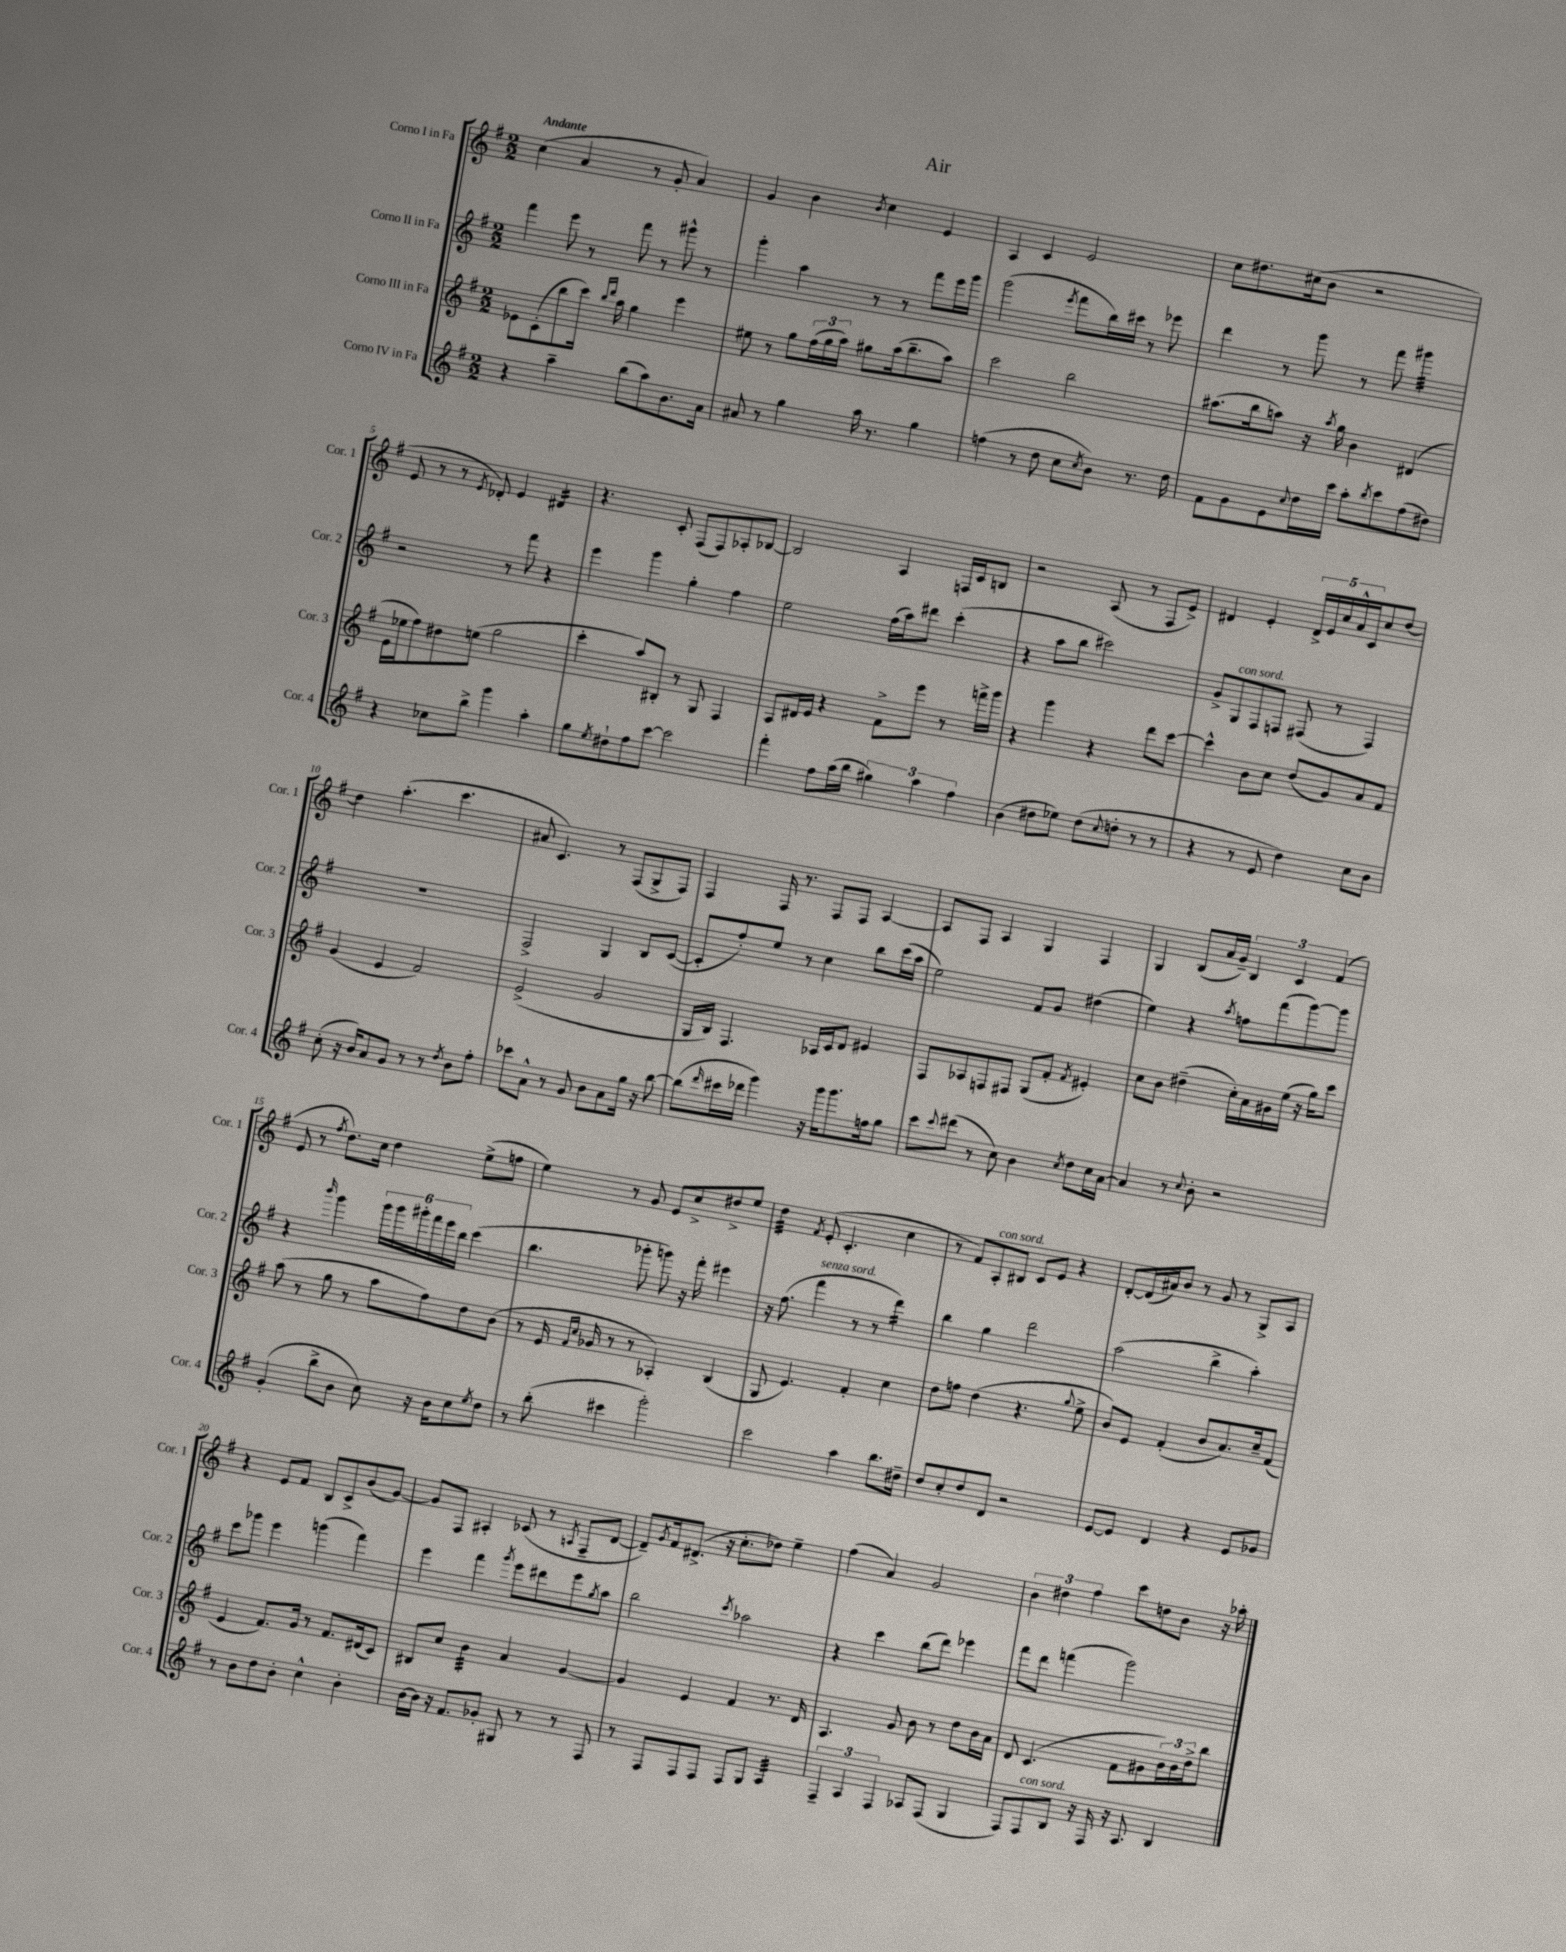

**kern	**kern	**kern	**kern
*staff4	*staff3	*staff2	*staff1
*clefG2	*clefG2	*clefG2	*clefG2
*k[f#]	*k[f#]	*k[f#]	*k[f#]
*M2/2	*M2/2	*M2/2	*M2/2
4r	8e-\L	4fff#\	(4cc\
.	(8c'\	.	.
4aa~\	8bb\	8eee\	4a/
.	16ccc\Jk)	8r	.
.	16qqbb/LL	.	.
.	16qqddd/JJ	.	.
.	16aa\	.	.
(8bb\L	4gg\	8fff#\	8r
8aa\)	.	8r	8g'/
8.b\	4eee\	8ggg#^^\	4a/)
.	.	8r	.
16a\Jk	.	.	.
=	=	=	=
8a#/	8ee#\	4ggg'\	4g/
8r	8r	.	.
4gg\	8gg\L	4aa\	4b\
.	(24ff#\L	.	.
.	24gg\	.	.
.	24aa\JJ)	.	.
.	.	.	8qb/
16aa\	8gg#\L	8r	4cc\
8.r	.	.	.
.	(16aa\k	8r	.
.	8.bb~\	.	.
4gg\	.	8fff#\L	4e/
.	8aa\J)	16eee\L	.
.	.	16ggg\JJ	.
=	=	=	=
(4ff\	2ccc\	(2ggg\	4A/
8r	.	.	4c/
8dd\	.	.	.
.	.	8qeee/	.
8cc\L	2bb\	8fff#\L	2e/
8qcc/	.	.	.
8b\J)	.	16bb\L)	.
.	.	16ccc#\JJ	.
8.r	.	8r	.
.	.	8eee-\	.
16dd\	.	.	.
=	=	=	=
8f#\L	(8.aa#\L	4ddd\	8cc\L
8g\	.	.	8.dd#\
.	16bb\k	.	.
8e\	8aa\J)	8r	.
.	.	.	(16cc#\k
8qqcc/	.	.	.
16dd\L	16r	8ggg\	8b\J
.	8qaa/	.	.
16ccc\JJ	16gg\	.	.
8aa'\L	4b\	8r	2r
8qbb/	.	.	.
8ccc\	.	8fff#\	.
(8ff#\	(4d#/	4ggg#\	.
8dd#\J)	.	.	.
=	=	=	=
4r	16e\LL	2r	8e/
.	16ee-\J	.	.
.	8ff#\)	.	8r
8cc-\L	8dd#\	.	8r
.	.	.	8qe/
8bb^\J	(8ee\J	.	8d-'/)
4ggg\	2gg\	8r	4e/
.	.	8fff#\	.
4aa'\	.	4r	4d#/
=	=	=	=
8gg\L	4ccc'\	4eee\	4.r
8qee/	.	.	.
8dd#`\	.	.	.
8ff#\	8aa/L)	4ggg\	.
[8ccc\J	8B#'/J	.	8c'/
2ccc\]	8r	4gg'\	(8F#/L
.	8G/	.	8F#/)
.	4F#/	4ff#\	8A-'/
.	.	.	[8B-/J
=	=	=	=
4fff#'\	8A/L	2ee\	2B-/]
.	16d#/L	.	.
.	16e/JJ	.	.
8ff#\L	4r	.	.
(16aa\L	.	.	.
16bb\JJ	.	.	.
6gg#\)	8f#^\L	(16ff#\LL	4A/
.	.	16aa\J)	.
.	8eee\J	8ddd#\J	.
6aa\	.	.	.
.	8r	(4ccc'\	16F/LL
.	.	.	16c/J
6ff#\	.	.	.
.	16fff^\LL	.	8B/J
.	16ggg\JJ	.	.
=	=	=	=
(4b\	4r	4r	2r
8dd#\L	4ggg\	8aa\L	.
8ee-\J)	.	8bb\J	.
(8dd#\L	4r	2ccc#\)	(8A/
8qqcc/	.	.	.
8dd'\J	.	.	8r
8r	8ddd\L	.	8F#/L
8r	[8ccc\J	.	8e^/J)
=	=	=	=
4r	4ccc^^\]	8g^/L	4d#/
.	.	8G/	.
8r	8b\L	8F#/	4e'/
8e/	8cc\J	8F/J	.
4dd\)	(8dd/L	(8F#/	20d#^/LL
.	.	.	20e/
.	.	.	20cc/
.	8g/)	8r	.
.	.	.	20a^^/
.	.	.	20c/J
8cc\L	8a/	4F#/)	8cc/
8b\J	8f#/J	.	[8dd/J
=	=	=	=
(8cc'\	(4g/	1r	4dd\]
16r	.	.	.
16b/LK)	.	.	.
8a/	4e/	.	(4.aa'\
8g/J	.	.	.
8r	2f#/)	.	.
8r	.	.	4.ccc\
8qdd/	.	.	.
8b\L	.	.	.
8ff#'\J	.	.	.
=	=	=	=
8ccc-\L	(2e^/	2F#^/	8a#/
8a^^\J	.	.	4.c/)
8r	.	.	.
8g/	.	.	.
8b\L	2g/	4G/	8r
8a\	.	.	(8F#/L
16gg\Jk	.	8B/L	8G^/
16r	.	.	.
[8bb\	.	([8c/J	8F#/J)
=	=	=	=
(8bb\]L	16G/LL	8c'/]L	4F#/
.	16B/JJ)	.	.
16qqddd/	.	.	.
16ccc#\L	4.F#/	8ff#'/)	.
16ddd-\JJ	.	.	.
4ggg\)	.	8ee/J	16F#/
.	.	.	8.r
.	.	8r	.
16r	16A-/LL	4cc\	8F#/L
16ggg\LK	16c/J	.	.
8.ggg\	8d/J	.	8F#/J
.	4e#/	8bb\L	[4A/
16ff\k	.	.	.
8gg\J	.	(16ccc\L	.
.	.	16aa\JJ	.
=	=	=	=
8ccc\L	8F#/L	2ee\)	8A/]L
8qqccc/	.	.	.
(8ddd#\J	8A-/	.	8F#/J
8r	8F/	.	4A/
8cc\)	8F#/J	.	.
4b\	(8G/L	8f#/L	4G/
.	8f#'/J	8g/J	.
8qcc/	8qf#/	.	.
8dd\L	4e#'/)	(4dd#\	4F#/
16cc\L	.	.	.
[16a\JJ	.	.	.
=	=	=	=
4a/]	8cc\L	4ee\)	4G/
.	8b\J	.	.
8r	(4dd#~\	4r	(8B/L
8qqcc/	.	.	.
8b'\	.	.	16a/L
.	.	.	16g~/JJ)
.	.	8qaa/	.
2r	16cc'\LL)	8ff\L	6B/
.	16a\	.	.
.	16g#\	(8fff#\	.
.	.	.	6c/
.	(16ee\JJ	.	.
.	16r	[8ggg\)	.
.	16gg\LK)	.	.
.	.	.	(6f#/
.	8ccc\J	8ggg\]J	.
=	=	=	=
(4g'/	(8aa\	4r	8e/
.	8r	.	8r
.	.	16qqbbb/	8qff#/
8bb^\L	8gg\	4ggg\	8.dd\L)
8b\J	8r	.	.
.	.	.	16cc\Jk
8cc\)	8aa\L	24ggg\LL	4dd\
.	.	24ggg\	.
.	.	24ggg#'\	.
16r	8ff#\)	24fff#\	.
.	.	24eee\	.
16b\LK	.	.	.
.	.	24bb\JJ	.
8cc\	8dd\	(4ccc\	(8ee^\L
8qee/	.	.	.
8dd\J	(8b\J	.	8ff\J
=	=	=	=
8r	8r	4.bb\	4ee\)
(8bb'\	16e/	.	.
.	16qqf#/LL	.	.
.	16qqcc/JJ	.	.
.	16g-/	.	.
4ccc#\	8r	.	8r
.	8r	8ggg-'\	8g/
2ggg'\)	4A-'/)	8ggg\)	8e/L
.	.	16r	8cc^/
.	.	16fff#'\	.
.	(4B/	4eee#\	8dd#^/
.	.	.	8ee/J
=	=	=	=
2ccc\	8G/	16r	4dd\
.	.	(8.ff#\	.
.	4.e/)	.	.
.	.	.	8qf#/
.	.	4fff#\	(8e'/
.	.	.	4.c'/
4aa\	4f#'/	8r	.
.	.	8r	.
8.bb\L	4cc\	4ddd\)	4cc\
16dd#~\Jk	.	.	.
=	=	=	=
8dd/L	8dd\L	4bb\	8r
8cc'/	8ff\J	.	8f#/L)
8dd/	(4dd\	4gg\	8A'/
8d/J	.	.	8B#/J
2r	4.r	2ddd\	8c/L
.	.	.	8e/J
.	.	.	4r
.	8qqgg/	.	.
.	8ee^\	.	.
=	=	=	=
[8e/L	8b/L)	(2aa\	[8d'/L
8e/]J	8e/J	.	(16d/]L
.	.	.	16a#/J)
4d/	(4f#'/	.	8b/J
.	.	.	8r
4r	8b/L	4bb^\	8g/
.	8.a/)	.	8r
8e/L	.	4aa'\)	8G^/L
.	16cc~/k	.	.
8g-/J	(8f#/J	.	8A/J
=	=	=	=
8r	4e/	8ccc\L	4r
8b\L	.	8ggg-\J	.
8dd\	8.f#/L)	4eee\	8e/L
8b'\J	.	.	8f#/J
.	16g/Jk	.	.
4cc^^\	8r	(4ggg\	8B/L
.	8.f#/L	.	8c^/
4b'\	.	4fff#\)	(8b/
.	(16d#/k	.	.
.	8c/J)	.	[8g/J)
=	=	=	=
[16b\LL	8B#/L	4eee\	8g/]L
16b\]JJ	.	.	.
16r	8cc/J	.	8F#/J
8.f#/L	.	.	.
.	4b\	4fff#\	4A#'/
8g-'/J	.	.	.
.	.	8qggg/	.
8G#/	4a/	8eee\L	(8c-/
8r	.	8ddd#\	8r
.	.	.	8qA/
8r	[4g/	8eee\	8F#~/L
.	.	8qgg/	.
8F#/	.	8aa\J	[8d/J
=	=	=	=
8r	4g/]	2bb\	8d~/]L)
.	.	.	8qg/
8F#/L	.	.	16f#/k
.	.	.	(8.d#^/J
8F#/	4e/	.	.
8F#/J	.	.	16r
.	.	.	8.cc'\L
.	.	8qccc/	.
8F#/L	4f#/	2aa-\	.
8G/J	.	.	8dd-\J)
4A/	8.r	.	4ee~\
.	16d/	.	.
=	=	=	=
6F#~/	4.A/	4r	(4ff#\
6A/	.	.	.
.	.	4ccc\	4a/)
6F#/	.	.	.
.	8g/	.	.
8A-/L	8b\	(8bb\L	2g/
(8F#/J	8r	8ddd\J)	.
4G/	8dd\L	4eee-\	.
.	16b\L	.	.
.	16a\JJ	.	.
=	=	=	=
8F#/L)	8d/	8fff#\L	6b\
8F#/	(4.c/	8ddd\J	.
.	.	.	6dd#\
8B/J	.	(4fff\	.
.	.	.	6ff#\
16r	.	.	.
16F#/	.	.	.
16r	8f#\L	2ggg\)	8ccc\L
8.A/	.	.	.
.	8g#\	.	8dd\
4B/	24b\L)	.	8b\J
.	24b\	.	.
.	24dd^\J	.	.
.	8bb\J	.	16r
.	.	.	16aa-'\
==	==	==	==
*-	*-	*-	*-
